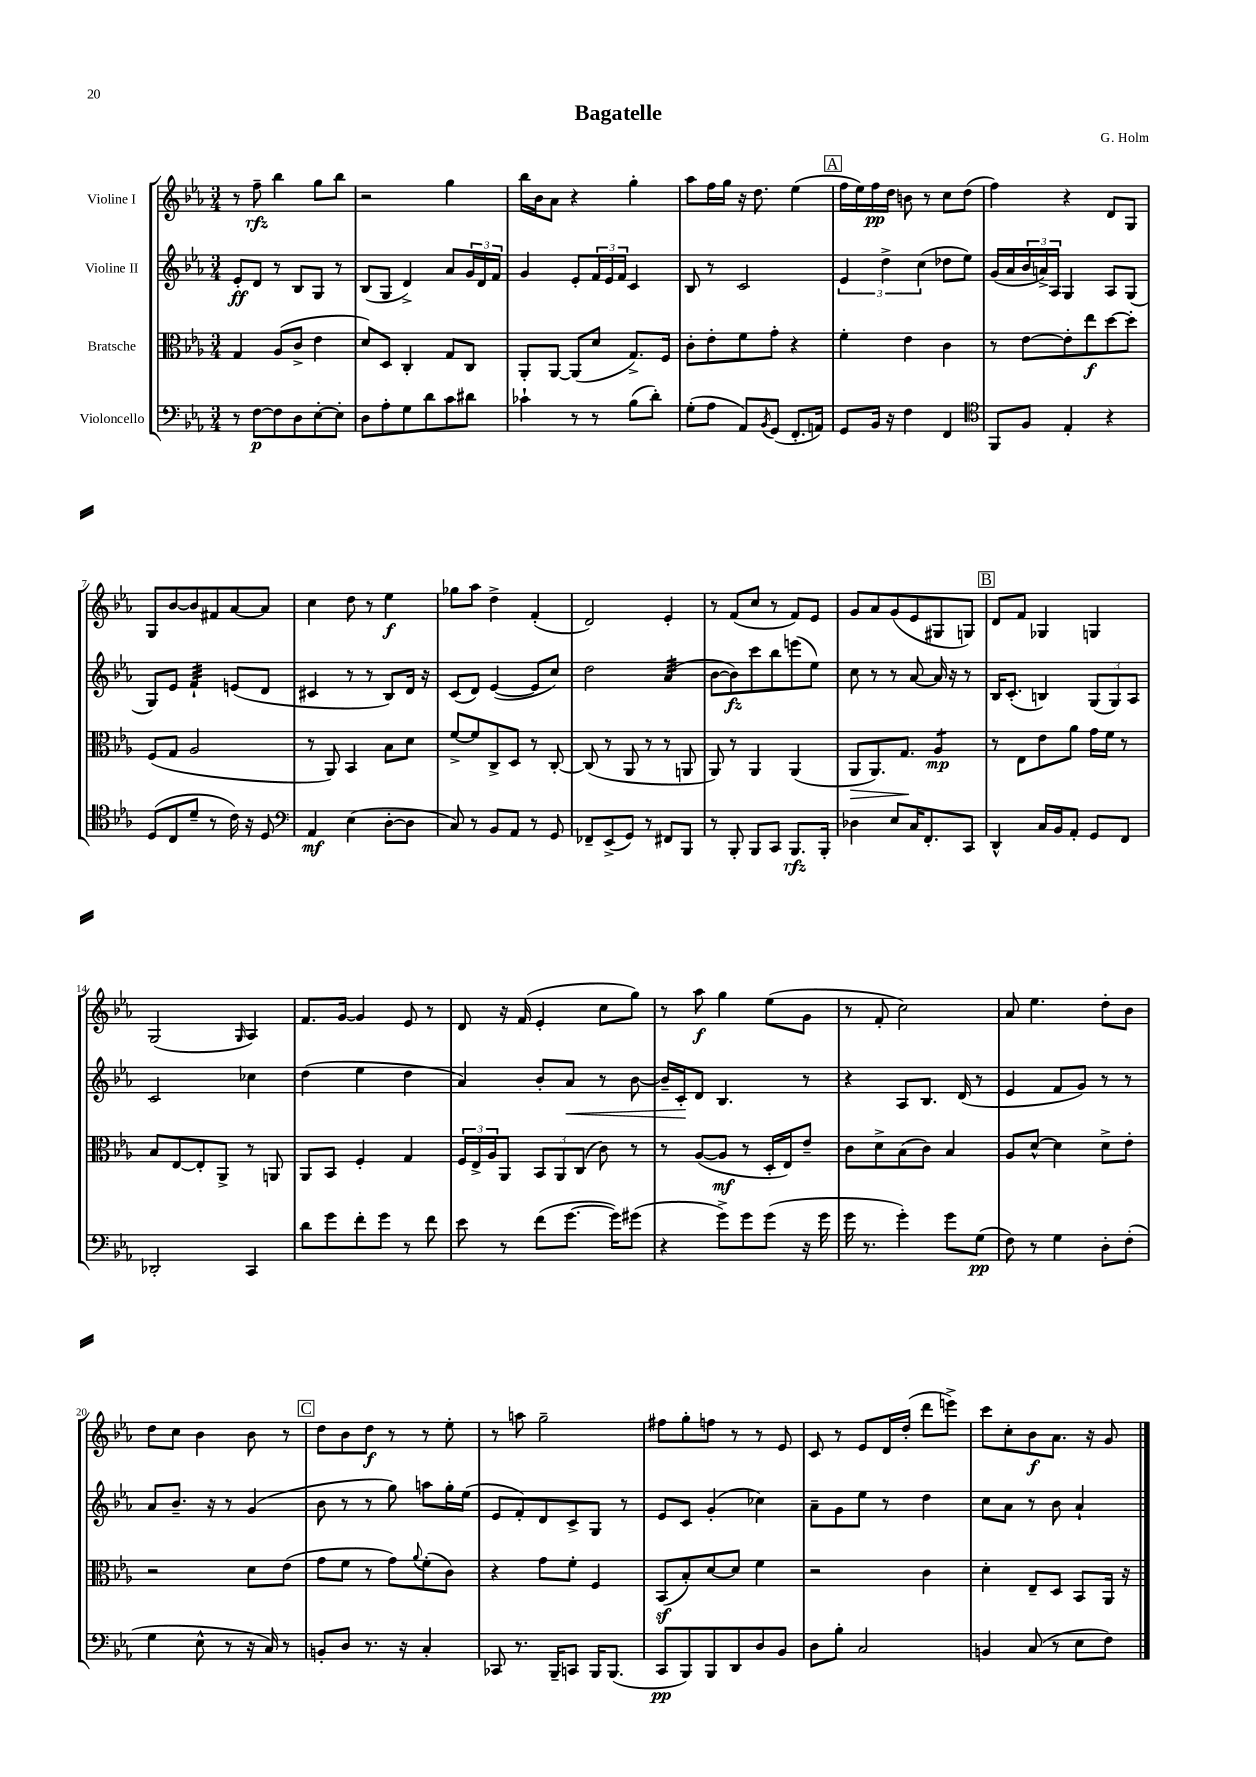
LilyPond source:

\header { title = "Bagatelle" composer = "G. Holm" }
<<
\new StaffGroup <<
\new Staff = "s0" \with { instrumentName = "Violine I" } {
    \clef treble \key ees \major \numericTimeSignature \time 3/4
    r8 f''8--\rfz bes''4 g''8 bes''8 |
    r2 g''4 |
    bes''16 bes'16 aes'8 r4 g''4-. |
    aes''8 f''16 g''16 r16 d''8. ees''4( |
    \mark \markup { \box "A" } f''16 ees''16) f''16\pp d''16 b'8 r8 c''8 d''8( |
    f''4) r4 d'8 g8 |
    g8 bes'8~ bes'8 fis'8 aes'8~ aes'8 |
    c''4 d''8 r8 ees''4\f |
    ges''8 aes''8 d''4-> f'4-.( |
    d'2) ees'4-. |
    r8 f'8( c''8 r8 f'8) ees'8 |
    g'8 aes'8 g'8( ees'8 gis8 g8) |
    \mark \markup { \box "B" } d'8 f'8 ges4 g4 |
    g2( \grace { g16 } aes4) |
    f'8. g'16~ g'4 ees'8 r8 |
    d'8 r16 f'16( ees'4-. c''8 g''8) |
    r8 aes''8\f g''4 ees''8( g'8 |
    r8 f'8-. c''2) |
    aes'8 ees''4. d''8-. bes'8 |
    d''8 c''8 bes'4 bes'8 r8 |
    \mark \markup { \box "C" } d''8 bes'8 d''8\f r8 r8 ees''8-. |
    r8 a''8 g''2-- |
    fis''8 g''8-. f''8 r8 r8 ees'8 |
    c'8 r8 ees'8 d'16 d''16-.( d'''8 e'''8->) |
    c'''8 c''8-. bes'8\f aes'8. r16 g'8 \bar "|." |
}
\new Staff = "s1" \with { instrumentName = "Violine II" } {
    \clef treble \key ees \major \numericTimeSignature \time 3/4
    ees'8-.\ff d'8 r8 bes8 g8 r8 |
    bes8( g8 d'4->) aes'8 \tuplet 3/2 { g'16 d'16 f'16 } |
    g'4 ees'8-. \tuplet 3/2 { f'16 ees'16 f'16 } c'4 |
    bes8 r8 c'2 |
    \mark \markup { \box "A" } \tuplet 3/2 { ees'4 d''4-> c''4( } des''8 ees''8) |
    g'16( aes'16 \tuplet 3/2 { bes'16 a'16->) aes16 } g4 aes8 g8( |
    g8) ees'8 f'4:32-! e'8( d'8 |
    cis'4 r8 r8 bes8) d'16 r16 |
    c'8( d'8) ees'4~( ees'8 c''8) |
    d''2 aes'4:32( |
    bes'8~ bes'8\fz) c'''8 bes''8 e'''8( ees''8) |
    c''8 r8 r8 aes'8~ aes'16 r16 r8 |
    \mark \markup { \box "B" } bes16 c'8.-.( b4) \tuplet 3/2 { g8( g8) aes8 } |
    c'2 ces''4 |
    d''4( ees''4 d''4 |
    aes'4) bes'8-. aes'8\< r8 bes'8~ |
    bes'16-- c'16-.\! d'8 bes4. r8 |
    r4 aes8 bes8. d'16( r8 |
    ees'4 f'8 g'8) r8 r8 |
    aes'8 bes'8.-- r16 r8 g'4( |
    \mark \markup { \box "C" } bes'8 r8 r8 g''8) a''8 g''16-. ees''16( |
    ees'8 f'8-.) d'8 c'8-> g8 r8 |
    ees'8 c'8 g'4-.( ces''4) |
    aes'8-- g'8 ees''8 r8 d''4 |
    c''8 aes'8 r8 bes'8 aes'4-! \bar "|." |
}
\new Staff = "s2" \with { instrumentName = "Bratsche" } {
    \clef alto \key ees \major \numericTimeSignature \time 3/4
    g4 aes8( c'8-> ees'4 |
    d'8) d8 c4-. g8 c8 |
    aes,8-. aes,8~ aes,8( d'8 g8.->) f16 |
    c'8-. ees'8-. f'8 g'8-. r4 |
    \mark \markup { \box "A" } f'4-. ees'4 c'4 |
    r8 ees'8~ ees'8-. ees''8\f d''8~ d''8-. |
    f8( g8 aes2 |
    r8 aes,8) bes,4 bes8 d'8 |
    f'8~-> f'8 c8-> d8 r8 c8~-. |
    c8( r8 aes,8 r8 r8 a,8 |
    aes,8) r8 aes,4 aes,4( |
    aes,8\> aes,8.) g8.\! aes4:8\mp |
    \mark \markup { \box "B" } r8 ees8 ees'8 aes'8 g'16 f'16 r8 |
    bes8 ees8~ ees8-. aes,8-> r8 a,8 |
    aes,8 bes,8 f4-. g4 |
    \tuplet 3/2 { f16 ees16-> aes16 } aes,8 \tuplet 3/2 { bes,8 aes,8 c8( } c'8) r8 |
    r8 aes8~( aes8\mf r8 d16-. ees16) ees'8-- |
    c'8 d'8-> bes8( c'8) bes4 |
    aes8 d'8~-^ d'4 d'8-> ees'8-. |
    r2 d'8 ees'8( |
    \mark \markup { \box "C" } g'8 f'8 r8 g'8) \appoggiatura { aes'8 } f'8-.( c'8) |
    r4 g'8 f'8-. f4 |
    bes,8\sf( bes8-.) d'8~ d'8 f'4 |
    r2 c'4 |
    d'4-. ees8-- d8 bes,8 aes,16 r16 \bar "|." |
}
\new Staff = "s3" \with { instrumentName = "Violoncello" } {
    \clef bass \key ees \major \numericTimeSignature \time 3/4
    r8 f8~\p f8 d8 ees8~-. ees8-. |
    d8 aes8-. g8 d'8 c'8 dis'8 |
    ces'4-! r8 r8 bes8( d'8-.) |
    g8-.( aes8 aes,8) \acciaccatura { bes,8 } g,8( f,8.-. a,16) |
    \mark \markup { \box "A" } g,8 bes,16 r16 f4 f,4 |
    \clef tenor f,8 f8 ees4-. r4 |
    d8( c8 d'8-- r8 c'16) r16 d8 |
    \clef bass aes,4\mf ees4( d8~-. d8 |
    c8) r8 bes,8 aes,8 r8 g,8 |
    fes,8-- ees,8->( g,8) r8 fis,8 bes,,8 |
    r8 bes,,8-. bes,,8 c,8 bes,,8.\rfz bes,,16-. |
    des4 ees8 c16 f,8.-. c,8 |
    \mark \markup { \box "B" } d,4-^ c16 bes,16 aes,8-. g,8 f,8 |
    des,2-. c,4 |
    d'8 g'8 f'8-. g'8 r8 f'8 |
    ees'8 r8 f'8( g'8.~ g'16) gis'8( |
    r4 g'8->) g'8 g'8( r16 g'16 |
    g'16 r8. g'4-.) g'8 g8\pp( |
    f8) r8 g4 d8-. f8-.( |
    g4 ees8-^ r8 r16 c16) r8 |
    \mark \markup { \box "C" } b,8-. d8 r8. r16 c4-. |
    ces,8 r8. bes,,16-- c,8 bes,,16 bes,,8.( |
    c,8\pp bes,,8) bes,,8 d,8 d8 bes,8 |
    d8 bes8-. c2 |
    b,4 c8( r8 ees8 f8) \bar "|." |
}
>>
>>
